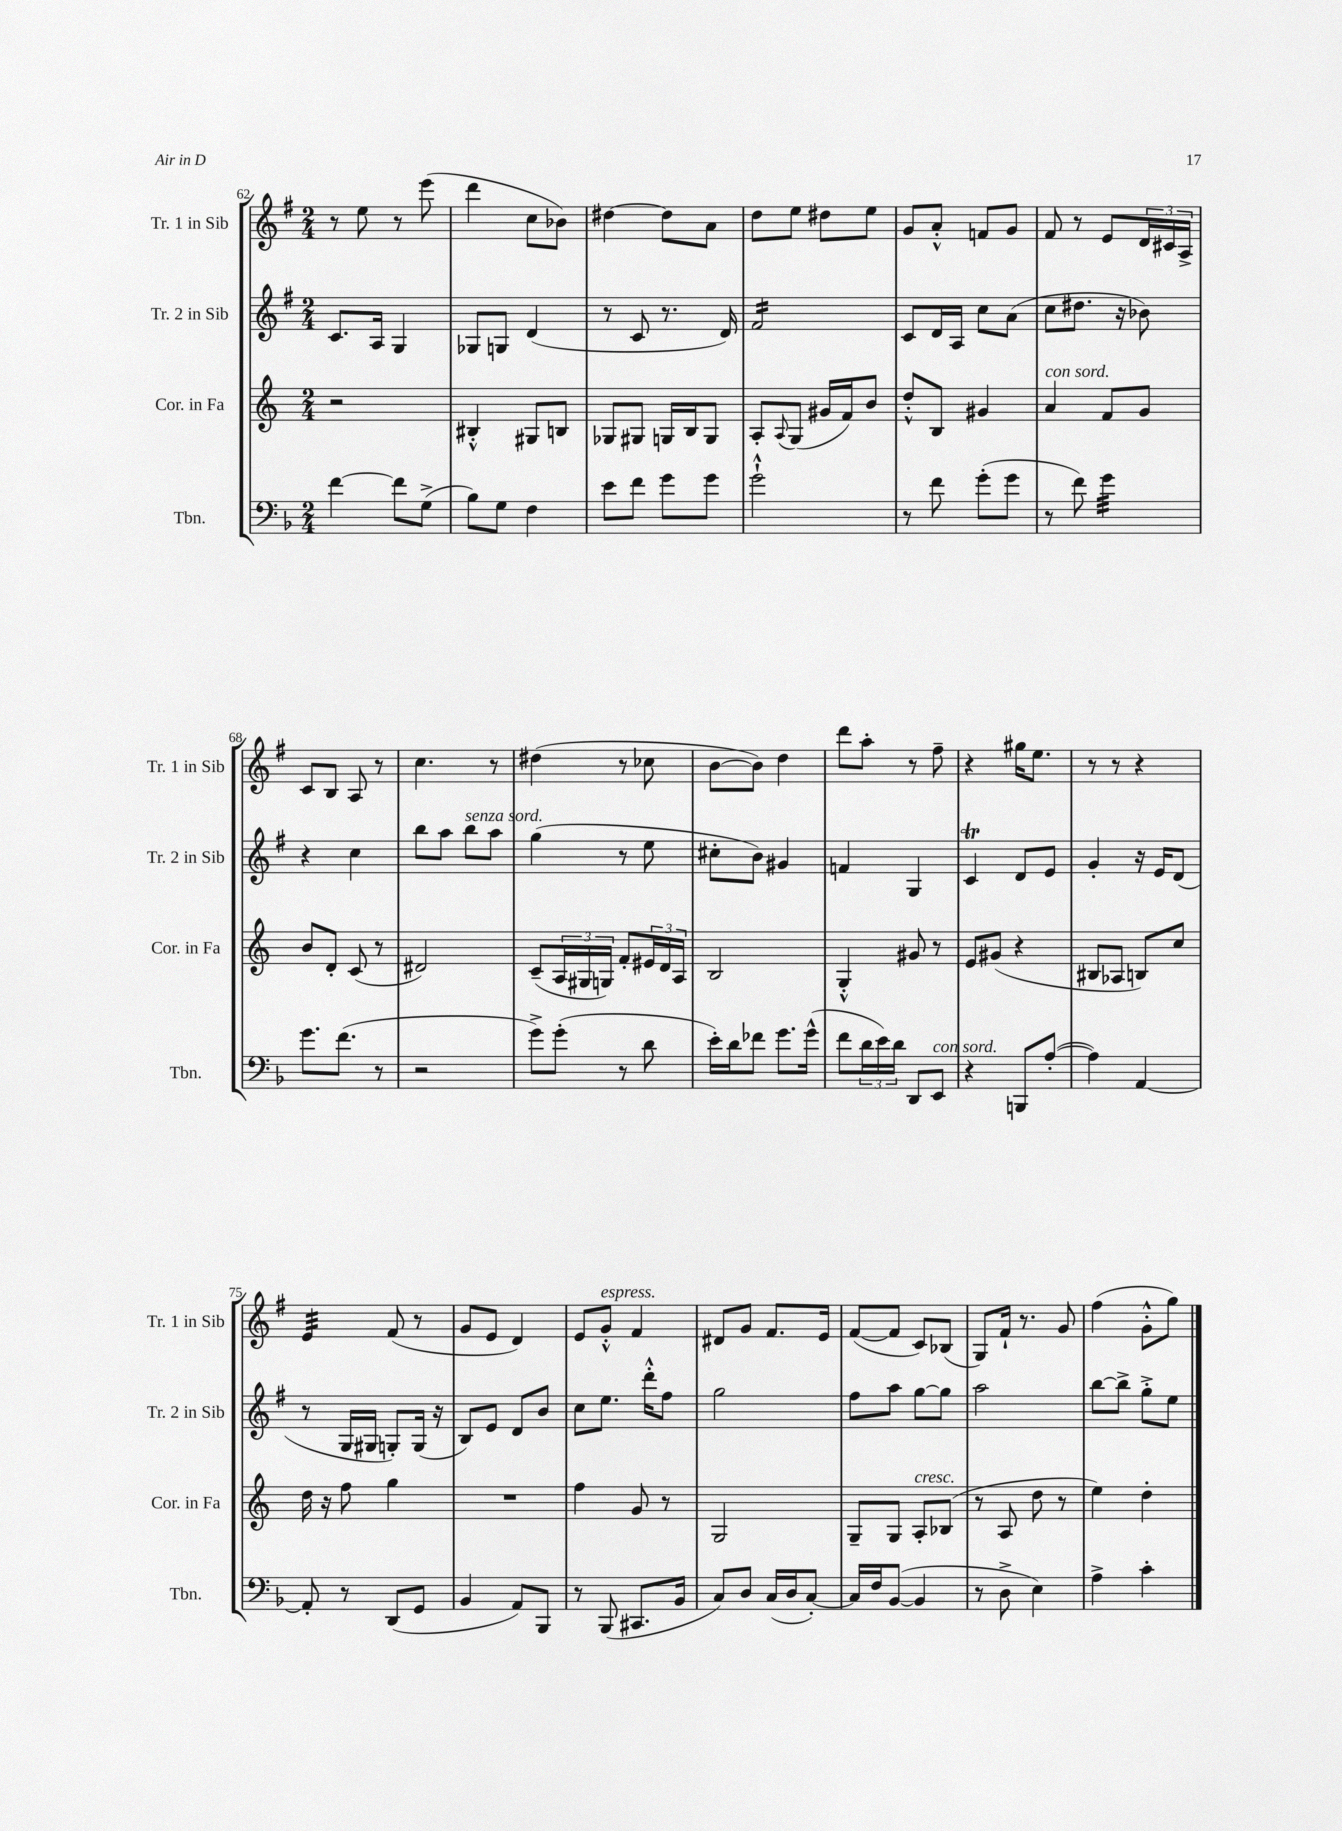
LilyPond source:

<<
\new StaffGroup <<
\new Staff = "s0" \with { instrumentName = "Tr. 1 in Sib" shortInstrumentName = "Tr. 1 in Sib" } {
    \clef treble \key g \major \numericTimeSignature \time 2/4
    r8 e''8 r8 e'''8( |
    d'''4 c''8 bes'8) |
    dis''4~ dis''8 a'8 |
    d''8 e''8 dis''8 e''8 |
    g'8 a'8-.-^ f'8 g'8 |
    fis'8 r8 e'8 \tuplet 3/2 { d'16 cis'16 a16-> } |
    c'8 b8 a8 r8 |
    c''4. r8 |
    dis''4( r8 ces''8 |
    b'8~ b'8) d''4 |
    d'''8 a''8-. r8 fis''8-- |
    r4 gis''16 e''8. |
    r8 r8 r4 |
    e'4:32 fis'8( r8 |
    g'8 e'8 d'4) |
    e'8 g'8-.-^^\markup { \italic "espress." } fis'4 |
    dis'8 g'8 fis'8. e'16 |
    fis'8~( fis'8 c'8) bes8( |
    g8) fis'16-! r8. g'8 |
    fis''4( g'8-.-^ g''8) \bar "|." |
}
\new Staff = "s1" \with { instrumentName = "Tr. 2 in Sib" shortInstrumentName = "Tr. 2 in Sib" } {
    \clef treble \key g \major \numericTimeSignature \time 2/4
    c'8. a16 g4 |
    ges8 g8 d'4( |
    r8 c'8 r8. d'16) |
    fis'2:16 |
    c'8 d'16 a16 c''8 a'8( |
    c''8 dis''8. r16 bes'8) |
    r4 c''4 |
    b''8 a''8 b''8^\markup { \italic "senza sord." } a''8 |
    g''4( r8 e''8 |
    cis''8-. b'8) gis'4 |
    f'4 g4 |
    c'4\trill d'8 e'8 |
    g'4-. r16 e'16 d'8( |
    r8 g16 gis16 g8-.) g16( r16 |
    b8) e'8 d'8 b'8 |
    c''8 e''8. d'''16-.-^ fis''8 |
    g''2 |
    fis''8 a''8 g''8~ g''8 |
    a''2 |
    b''8~ b''8-> g''8-.-> e''8 \bar "|." |
}
\new Staff = "s2" \with { instrumentName = "Cor. in Fa" shortInstrumentName = "Cor. in Fa" } {
    \clef treble \key c \major \numericTimeSignature \time 2/4
    r2 |
    bis4-.-^ gis8 b8 |
    ges8 gis8 g16 b16 g8 |
    a8-. \appoggiatura { a8 } g8( gis'16 f'16) b'8 |
    d''8-.-^ b8 gis'4 |
    a'4^\markup { \italic "con sord." } f'8 g'8 |
    b'8 d'8-. c'8( r8 |
    dis'2) |
    c'8--( \tuplet 3/2 { a16 gis16 g16) } f'8-. \tuplet 3/2 { eis'16 d'16 a16 } |
    b2 |
    g4-.-^ gis'8 r8 |
    e'8 gis'8( r4 |
    bis8 aes8 b8) c''8 |
    d''16 r16 f''8 g''4 |
    R2 |
    f''4 g'8 r8 |
    g2 |
    g8-- g8 a8-.^\markup { \italic "cresc." } bes8( |
    r8 a8 d''8 r8 |
    e''4) d''4-. \bar "|." |
}
\new Staff = "s3" \with { instrumentName = "Tbn." shortInstrumentName = "Tbn." } {
    \clef bass \key f \major \numericTimeSignature \time 2/4
    f'4~ f'8 g8->( |
    bes8) g8 f4 |
    e'8 f'8 g'8 g'8 |
    g'2-!-^ |
    r8 f'8 g'8-.( g'8 |
    r8 f'8) g'4:32 |
    g'8. f'8.( r8 |
    r2 |
    g'8->) g'8-.( r8 d'8 |
    e'16-.) d'16 fes'8 g'8. g'16-^( |
    f'8 \tuplet 3/2 { d'16 e'16) d'16 } d,8 e,8^\markup { \italic "con sord." } |
    r4 b,,8 a8~-.( |
    a4) a,4~ |
    a,8-. r8 d,8( g,8 |
    bes,4 a,8) bes,,8 |
    r8 bes,,8( cis,8. bes,16 |
    c8) d8 c16( d16 c8~-.) |
    c16 f16 bes,8~( bes,4 |
    r8 d8-> e4) |
    a4-> c'4-. \bar "|." |
}
>>
>>
\layout { \context { \Score currentBarNumber = #62 } }
